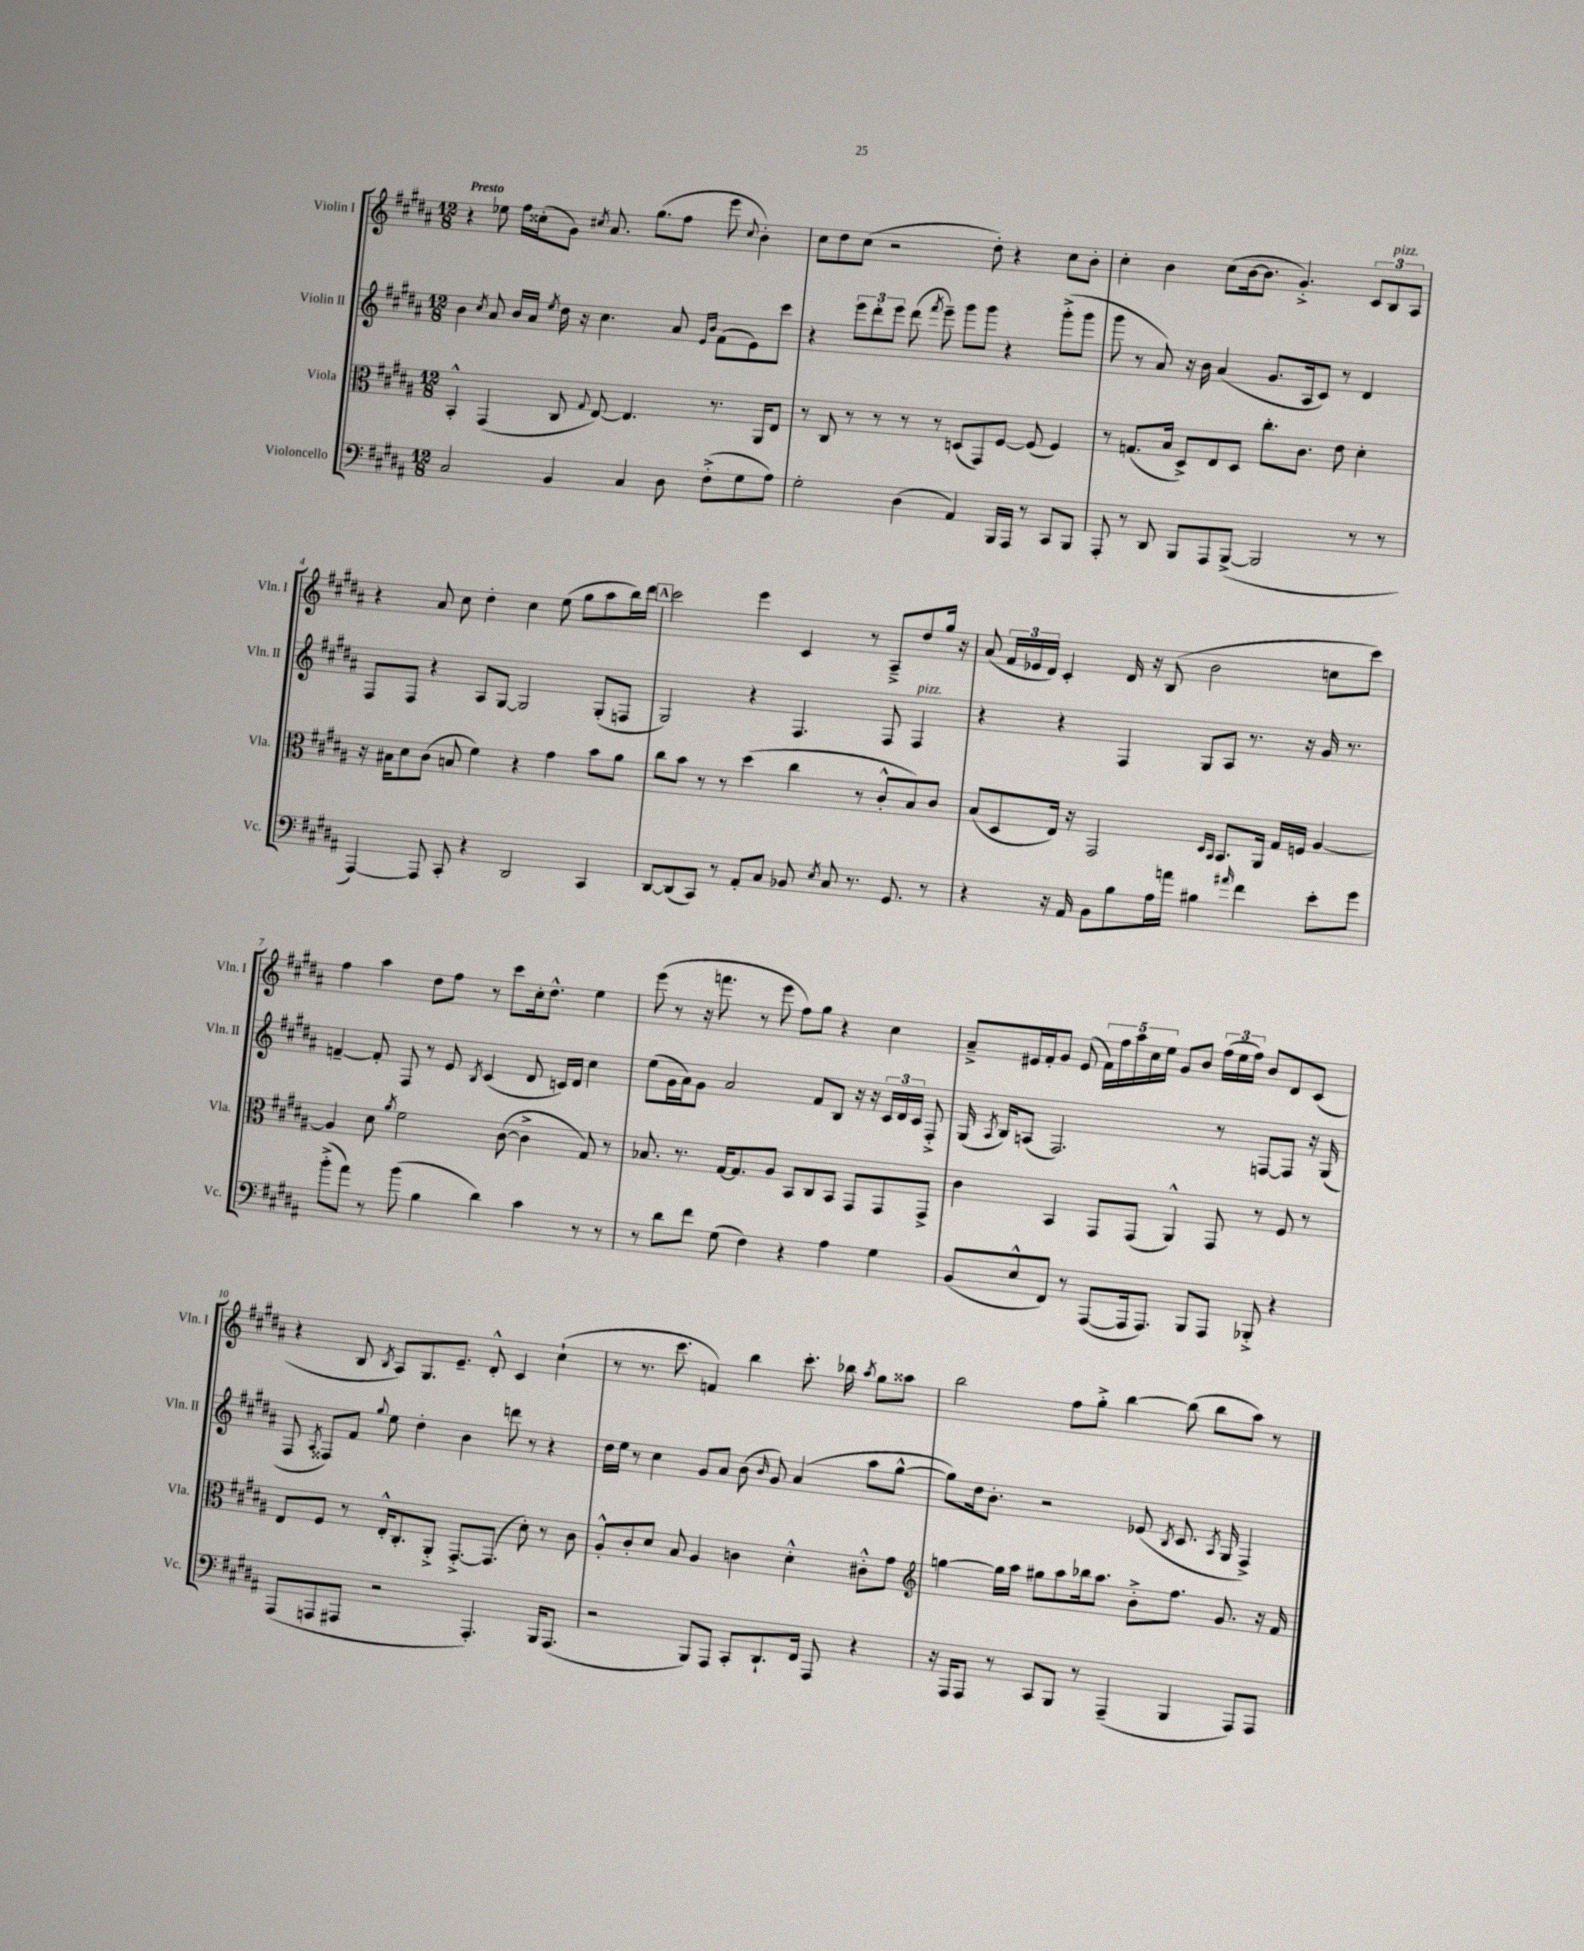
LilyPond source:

<<
\new StaffGroup <<
\new Staff = "s0" \with { instrumentName = "Violin I" shortInstrumentName = "Vln. I" } {
    \clef treble \key b \major \numericTimeSignature \time 12/8 \tempo "Presto"
    \autoBeamOff r4 ees''8 fis''16[ cisis''16-.( gis'8]) \acciaccatura { cis''8 } ais'8. gis''8.[( fis''8] e'''8 \appoggiatura { cis''8 } b'4-.) |
    cis''8[ dis''8 cis''8]( r2 dis''8-.) r4 cis''8[ b'8]-. |
    cis''4-. b'4 cis''8[( b'16~ b'8.] gis'4.-.->) \tuplet 3/2 { cis'8[ b8^\markup { \italic "pizz." } ais8] } |
    r4 ais'8 cis''8 dis''4-. cis''4 e''8( gis''8[ ais''8 b''16) dis'''16] |
    \mark \markup { \box "A" } cis'''2 e'''4 cis'4 r8 ais8[---> dis''8 gis''16] r16 |
    ais'8( \tuplet 3/2 { fis'16[ ees'16 dis'16]) } cis'4-. dis'16 r16 b8( b'2 c''8[ cis'''8]) |
    fis''4 ais''4 dis''8[ fis''8] r8 cis'''8[ cis''16-. dis''8.]-^ e''4 |
    e'''8( r8 r16 f'''8. r8 e'''8 fis''8[) gis''8] r4 cis''4 |
    ais'8[---> eis'16 fis'16-. gis'8] eis'8( \tuplet 5/4 { fis'16[) fis''16 ais''16 cis''16 e''16] } gis'8[ b'8] \tuplet 3/2 { fis''16[( e''16 fis''16]) } b'8[ dis'8 cis'8]( |
    r4 b8 \acciaccatura { b8 } ais8[) gis8. e'8.]-- dis'8-.-^ cis'4 cis''4-!( |
    r8 r8. cis'''8. f'4) b''4 cis'''8.-. bes''16 \acciaccatura { ais''8 } gis''8[ aisis''8] |
    b''2 fis''8[ gis''8]-.-> b''4~ b''8( b''8[ ais''8]) r8 \bar "|." |
}
\new Staff = "s1" \with { instrumentName = "Violin II" shortInstrumentName = "Vln. II" } {
    \clef treble \key b \major \numericTimeSignature \time 12/8
    \autoBeamOff b'4 \acciaccatura { cis''8 } ais'8 b'16[ ais'16] \acciaccatura { e''8 } dis''16 r16 cis''4. ais'8 \grace { e'16[ b'16] } fis'8[( e'8) cis'''8] |
    r4 \tuplet 3/2 { e'''8[ dis'''8-. e'''8] } dis'''8( \acciaccatura { fis'''8 } e'''8--) gis'''8[ gis'''8] r4 gis'''8[-.->( gis'''8] |
    gis'''8 r8 ais'8) r16 b'16 ais'4( gis'8.[ ais16 cis'8]) r8 dis'4 |
    fis8[ fis8] r4 ais8[ gis8]~ gis2 gis8[-.( f8] |
    \mark \markup { \box "A" } gis2) r4 fis4. fis8 fis4^\markup { \italic "pizz." } |
    r4 r4 fis4 gis8[ ais8] r8. r16 gis'16 r8. |
    f'4~-- f'8-. fis8 r8 e'8 \acciaccatura { b8 } cis'4( dis'8 c'16[) dis'16] cis''4 |
    e''8[( gis'16 ais'16) gis'8] ais'2 fis'8[ b8] r16 r16 \tuplet 3/2 { cis'16[ dis'16 cis'16] } fis8-.-> |
    gis16( \acciaccatura { ais8 } b16[) a8]( fis2.) r8 f8[~ f8] r16 gis16( |
    fis8 \acciaccatura { ais8 } fisis8[) fis'8] \appoggiatura { gis''8 } e''8 dis''4-. b'4 d'''8 r8 r4 |
    dis''16[ e''16] r8 cis''4 gis'8[ ais'8] b'8( \grace { b'16 } gis'8) ais'4( ais''8[ gis''8]~-^ |
    gis''8[) dis''16 b'8.]-. r2 ees'8( \acciaccatura { b8 } cis'8. \acciaccatura { ais8 } gis16 fis4->) \bar "|." |
}
\new Staff = "s2" \with { instrumentName = "Viola" shortInstrumentName = "Vla." } {
    \clef alto \key b \major \numericTimeSignature \time 12/8
    \autoBeamOff b,4-.-^ gis,4( cis8 \appoggiatura { gis8 } e8~) e4. r8. ais,16[ e8] |
    r8 cis8 r8 r8 r8 r8 d8[( gis,8) fis8]~ fis8( fis4) |
    r8 g8.[( b16] dis8[->) e8 dis8] cis''8.[-. cis'8.] e'8 dis'4-. |
    r16 bis16[ dis'8 cis'8]( b8 fis'4) r4 gis'4 b'8[ ais'8] |
    \mark \markup { \box "A" } cis''8[ b'8] r8 r8 dis''4( cis''4 r8 cis'8[-.-^ b8) cis'8] |
    b8[( dis8 e16]) r16 gis,2 \grace { dis16[ b,16] } b,8.[ ais,16] gis16[ f16] ais4~ |
    ais4 dis'8 \acciaccatura { ais'8 } fis'2 cis'8~( cis'4-> gis8) r8 |
    bes8. r8. gis16[~ gis8. ais8] b,8[ cis8 b,8] gis,8[ gis,8 gis,8]-> |
    cis'4 b,4 gis,8[ gis,8]( ais,4-^) gis,8 r8 fis8 r8 |
    e8[ fis8] r8 e16[-.-^ cis8.-. ais,8]-.-> gis,8.[~-.-> gis,8.]( dis'8-.) r8 cis'8 |
    ais8[-.-^ cis'8-. dis'8] b8 ais4 c'4 dis'4-.-^ cis'8[-.-^ gis'8] |
    \clef treble g''4~ g''16[ ais''16] gis''8[ ais''8 bes''16 ais''8.] b'8[-.-> fis''8.] gis'8. r16 fis'16 \bar "|." |
}
\new Staff = "s3" \with { instrumentName = "Violoncello" shortInstrumentName = "Vc." } {
    \clef bass \key b \major \numericTimeSignature \time 12/8
    \autoBeamOff cis2 b,4 cis4 dis8 fis8[-.->( gis8 ais8]) |
    gis2-. dis4( ais,4) b,,16[ ais,,16] r8 cis,8[ b,,8] |
    ais,,8-. r8 dis,8 b,,8[ ais,,8 b,,8]~->( b,,2 r8 r8 |
    ais,,4~) ais,,8 cis,8-. r4 dis,2 cis,4 |
    \mark \markup { \box "A" } dis,8[~ dis,8( cis,8]) r8 ais,8[-. cis8] bes,8 \acciaccatura { e8 } cis8 r8. gis,8. r8 |
    r4 r16 ais,16 b,8[ b8 ais16 a'16] bis4 \grace { ais'16 } fis'4 e'8[-. gis'8] |
    b'8[-.->( ais'8]) r8 b'8( b4 dis'4) cis'4 r8 r8 |
    r8 dis'8[ fis'8] gis8( fis4) r4 ais4 gis4 |
    b,8[( e8-^ fis,8]) r8 ais,,8[~( ais,,16 ais,,8.]) b,,8[ ais,,8] bes,,8-.-> r4 |
    ais,,8[( a,,8 ais,,8] r2 ais,,4.-.) b,,16[ ais,,8.]( |
    r2 b,,8[) ais,,8] cis,8[-. dis,8.-! fis,16] ais,,8 r4 |
    r16 ais,,16[ ais,,8] r8 cis,8[ b,,8] r8 ais,,4--( b,,4 ais,,8[) ais,,8] \bar "|." |
}
>>
>>
